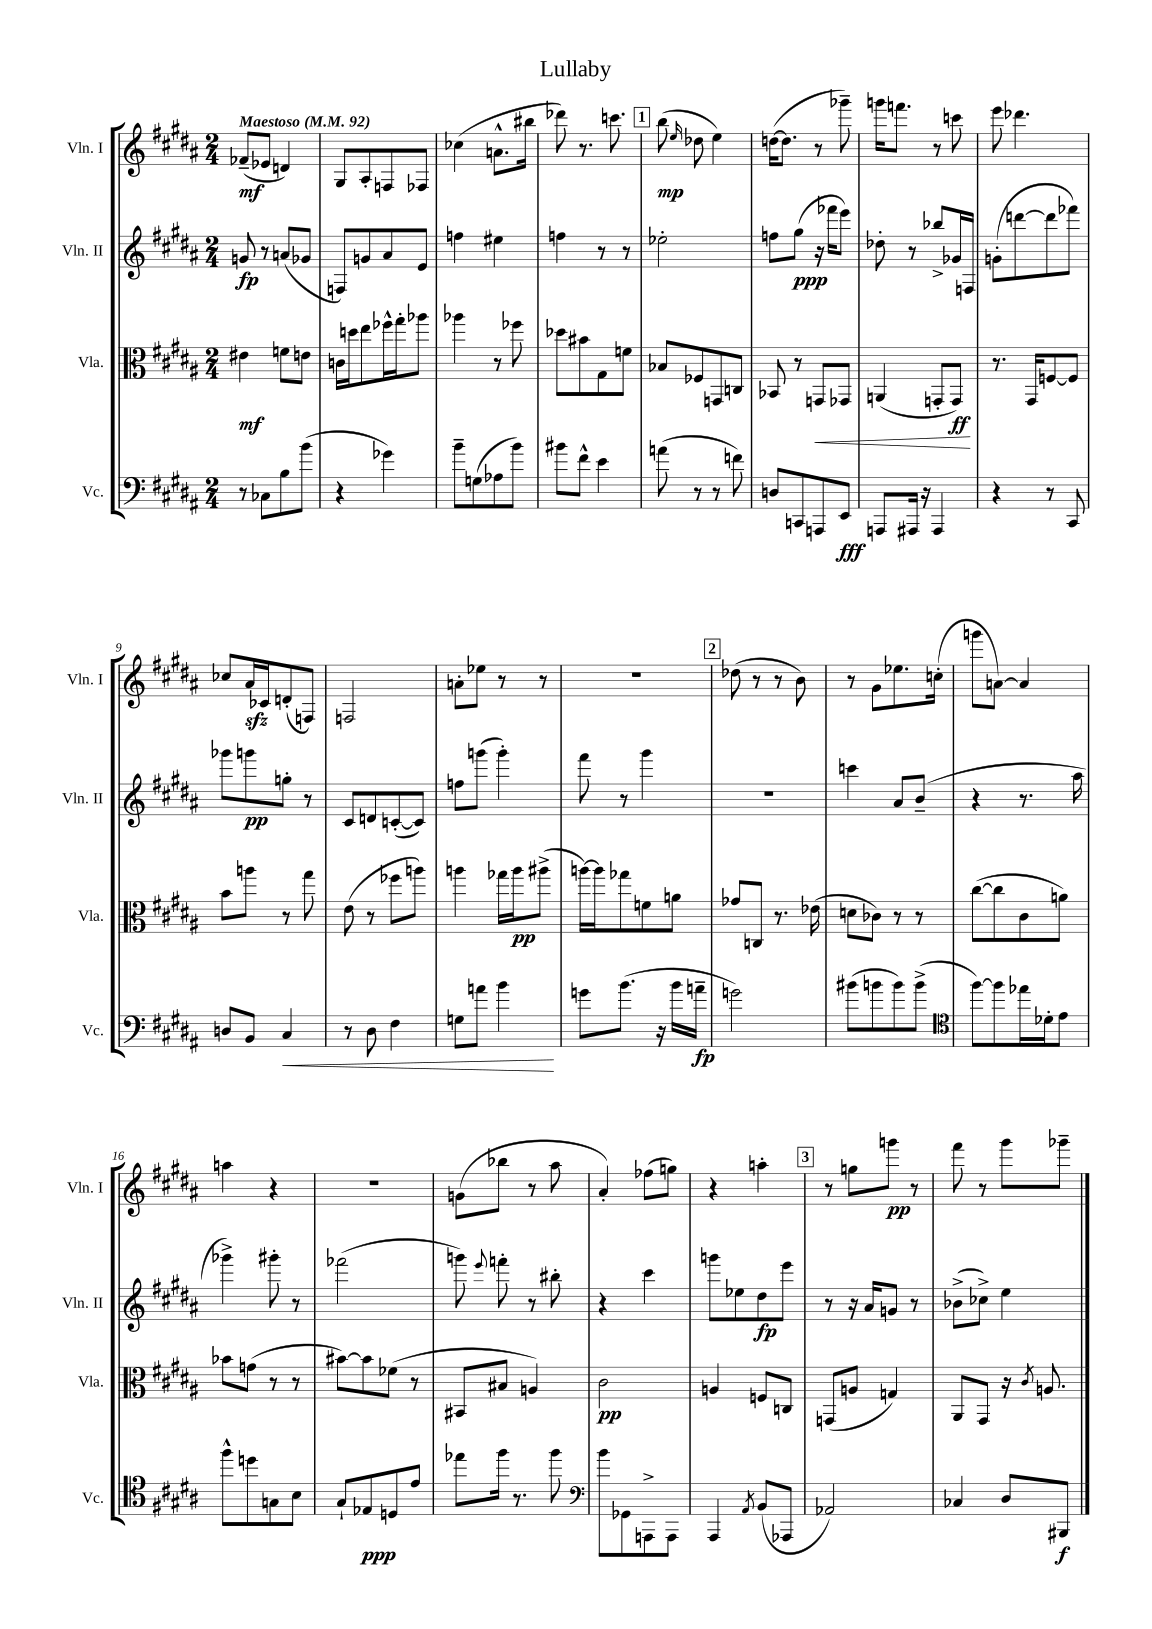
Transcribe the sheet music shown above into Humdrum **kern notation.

**kern	**kern	**kern	**kern
*staff4	*staff3	*staff2	*staff1
*clefF4	*clefC3	*clefG2	*clefG2
*k[f#c#g#d#a#]	*k[f#c#g#d#a#]	*k[f#c#g#d#a#]	*k[f#c#g#d#a#]
*M2/4	*M2/4	*M2/4	*M2/4
*MM92	*MM92	*MM92	*MM92
8r	4e#	8g	(8f-~
8C-	.	8r	8e-
8B	8f	(8a	4d)
(8b	8e	8g-	.
=	=	=	=
4r	16c	8F)	8G#
.	16dd	.	.
.	8ee	8g	8A#'
4g-)	16ff-^^	8a#	8F
.	16gg#'	.	.
.	8aa-	8e	8F-
=	=	=	=
8b~	4aa-	4ff	(4cc-
(8G	.	.	.
8A-	8r	4ee#	8.a^^
8b)	8ff-	.	.
.	.	.	16bb#
=	=	=	=
8b#	8dd-	4ff	8ddd-)
8f#^^	8b#	.	8.r
4e	8G#	8r	.
.	.	.	8.ccc
.	8f	8r	.
=	=	=	=
(8a	8B-	2ee-'	(8bb
.	.	.	16qqee
8r	8F-	.	8dd-
8r	8GG	.	4ee)
8f)	8C	.	.
=	=	=	=
8D	8BB-	8ff	([16dd
.	.	.	8.dd]
8CC	8r	(8gg#	.
8AAA	8GG	16r	8r
.	.	16fff-	.
8EE	8GG-	8eee)	8ggg-~)
=	=	=	=
8AAA	(4AA	8dd-'	16ggg
.	.	.	8.fff
16AAA#	.	8r	.
16r	.	.	.
4AAA#	8GG'	8bb-^	8r
.	8GG)	16g-	8ccc
.	.	16F	.
=	=	=	=
4r	8.r	(8g'	8eee
.	.	[8ddd	4.ddd-
.	16GG#	.	.
8r	[8F	8ddd]	.
8CC#	8F]	8fff-)	.
=	=	=	=
8D	8b	8ggg-	8cc-
8BB	8aa	8ggg	16a#
.	.	.	16c-
4C#	8r	8gg'	(8d'
.	8gg#	8r	8F)
=	=	=	=
8r	(8e	8c#	2F
8D#	8r	8d	.
4F#	8ff-	([8c'	.
.	8aa)	8c])	.
=	=	=	=
8G	4aa	8ff	8a'
8a	.	(8ggg	8ee-
4b	16gg-	4ggg')	8r
.	16aa	.	.
.	(8aa#^	.	8r
=	=	=	=
8g	[16aa)	8fff#	2r
.	16aa]	.	.
(8.b	8gg-	8r	.
.	8f	4ggg#	.
16r	.	.	.
16b	8a	.	.
16a~	.	.	.
=	=	=	=
2g)	8g-	2r	(8dd-
.	8C	.	8r
.	8.r	.	8r
.	.	.	8b)
.	(16e-	.	.
=	=	=	=
(8b#	8d	4ccc	8r
8b	8c-)	.	8g#
8b)	8r	8a#	8.ee-
(8b^	8r	(8b~	.
.	.	.	(16cc'
=	=	=	=
*clefC4	*	*	*
[8ff#)	([8cc#	4r	8ggg
8ff#]	8cc#]	.	[8a)
16ee-	8c#	8.r	4a]
16d-'	.	.	.
8e	8a)	.	.
.	.	16aa#	.
=	=	=	=
8ff#^^	8b-	4ggg-^)	4aa
8dd	(8g	.	.
8G	8r	8ggg#'	4r
8B	8r	8r	.
=	=	=	=
8G#`	[8b#)	(2fff-	2r
8E-	8b#]	.	.
8D	(8f-	.	.
8e	8r	.	.
=	=	=	=
8ee-	8BB#	8ggg)	(8g
.	.	8qqeee	.
16ff#	8B#	8fff'	8bb-
8.r	.	.	.
.	4A)	8r	8r
8ff#	.	8bb#'	8aa#
=	=	=	=
*clefF4	*	*	*
8b	2c#	4r	4a#')
8GG-	.	.	.
8AAA^	.	4ccc#	(8ff-
8AAA	.	.	8gg)
=	=	=	=
4AAA#	4A	8ggg	4r
.	.	8ee-	.
8qAA#	.	.	.
(8BB	8F	8dd#	4aa'
8AAA-	8C	8eee	.
=	=	=	=
2AA-)	(8GG	8r	8r
.	8A	16r	8gg
.	.	16a#	.
.	4G)	8g	8ggg
.	.	8r	8r
=	=	=	=
4C-	8AA#	(8b-^	8fff#
.	8GG#	8cc-^)	8r
8D#	16r	4ee	8ggg#
.	8qc#	.	.
.	8.A	.	.
8BBB#	.	.	8ggg-~
==	==	==	==
*-	*-	*-	*-
